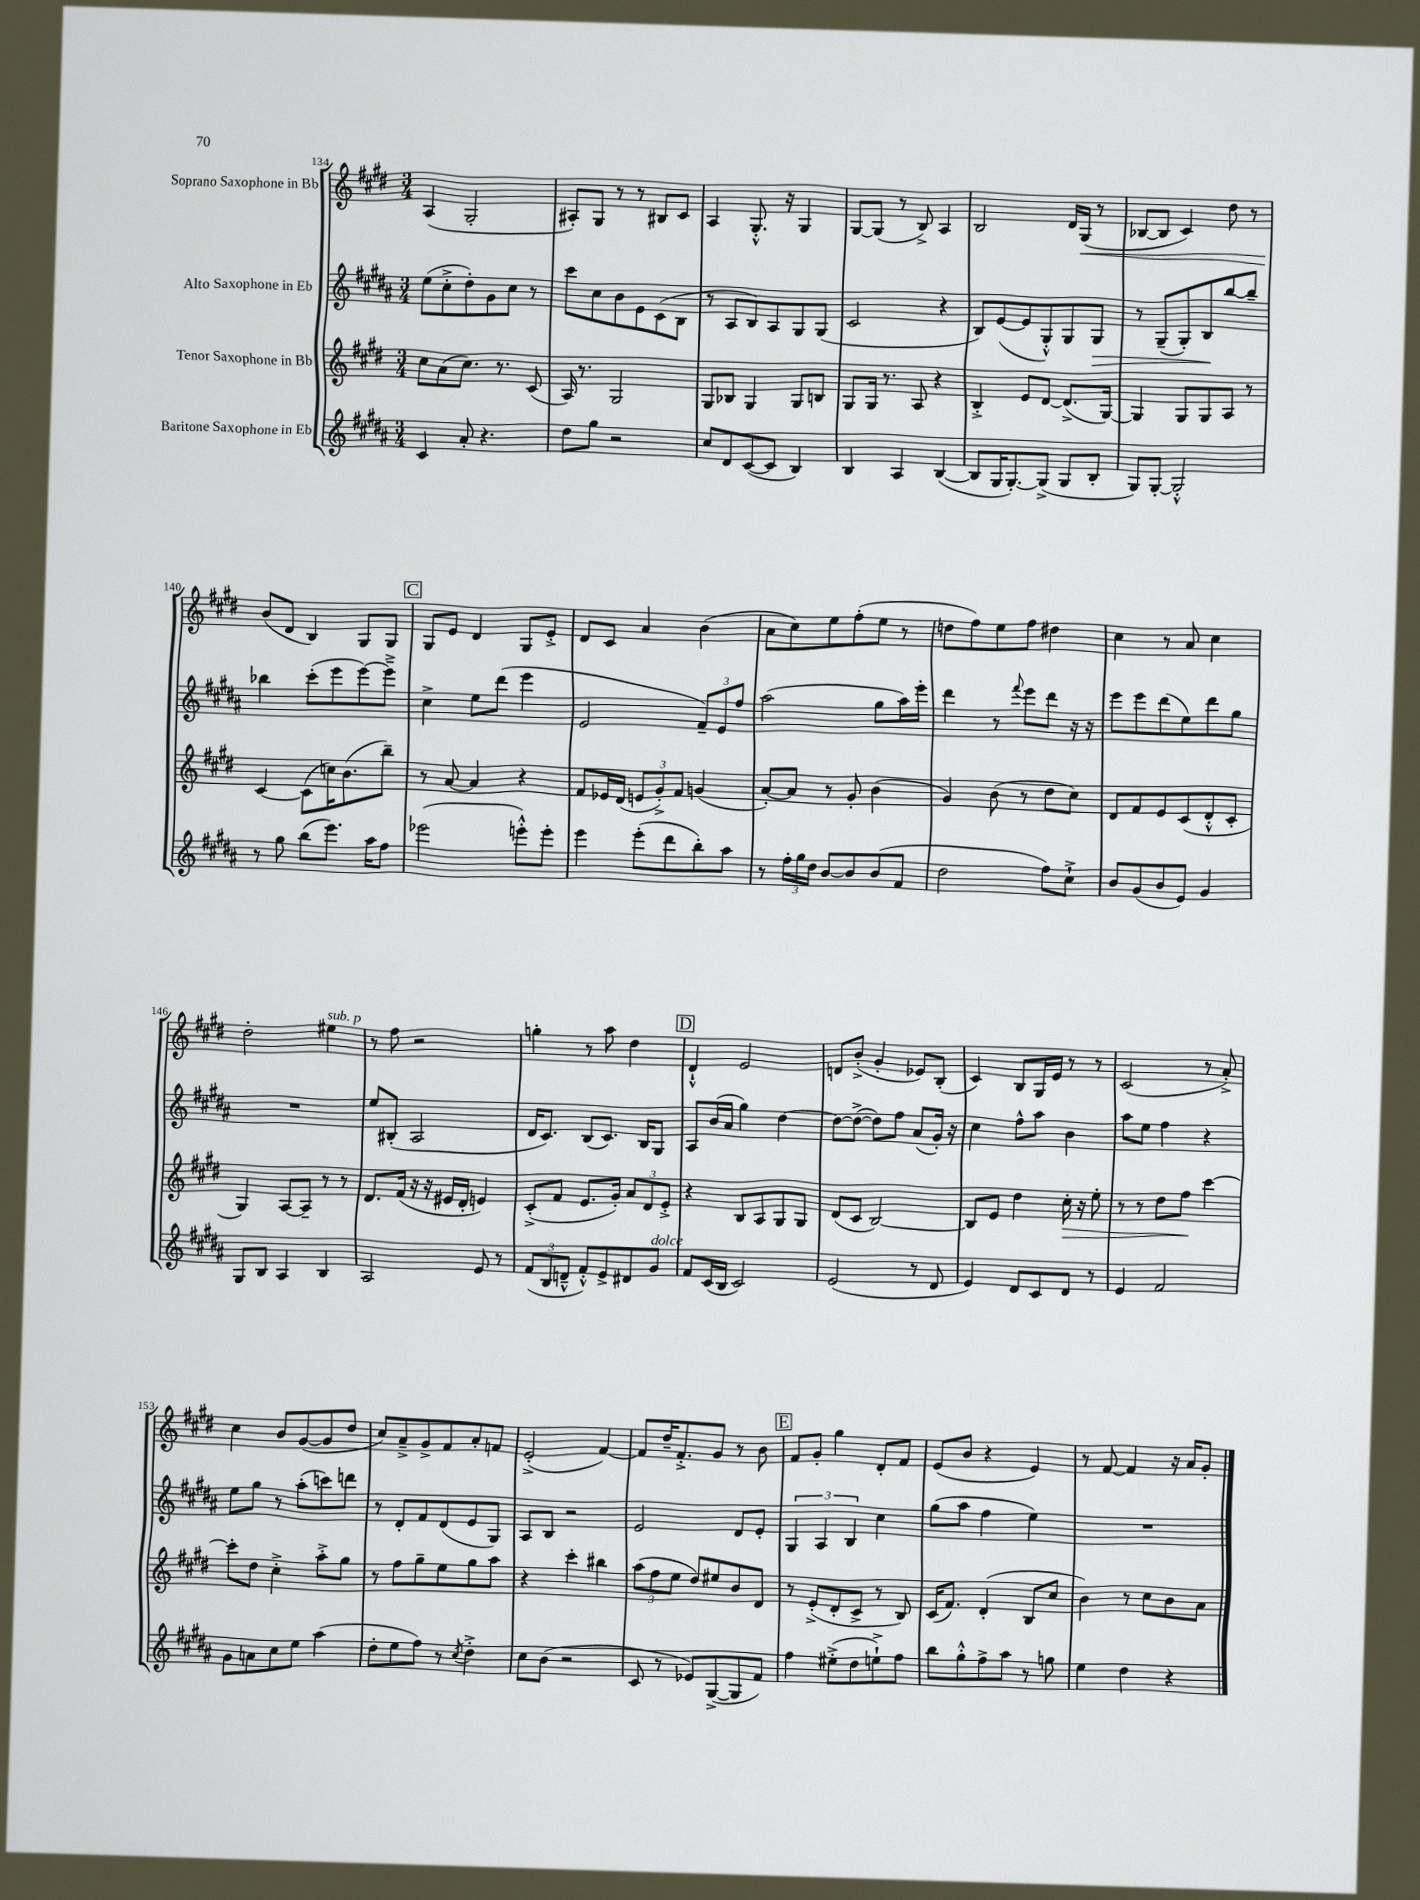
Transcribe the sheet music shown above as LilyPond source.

<<
\new StaffGroup <<
\new Staff = "s0" \with { instrumentName = "Soprano Saxophone in Bb" } {
    \clef treble \key e \major \numericTimeSignature \time 3/4
    a4( gis2-. |
    ais8-.) gis8 r8 r8 bis8 cis'8 |
    a4 gis8.-.-^ r16 gis4 |
    gis8~ gis8( r8 b8->) a4 |
    b2 dis'16 gis16\<( r8 |
    bes8~ bes8 cis'4) dis''8 r8 |
    b'8\!( dis'8 b4) gis8 gis8 |
    \mark \markup { \box "C" } gis8 e'8 dis'4 gis8 e'8-.-> |
    dis'8 cis'8 a'4 b'4( |
    a'8 cis''8) e''8 fis''8-.( e''8 r8 |
    d''8 fis''8) e''8 fis''8 dis''4 |
    cis''4 r8 a'8 cis''4 |
    dis''2-. eis''4^\markup { \italic "sub. p" } |
    r8 fis''8 r2 |
    g''4-. r8 a''8 dis''4 |
    \mark \markup { \box "D" } dis'4-!-^ e'2 |
    d'8 b'8-.->( gis'4-. ees'8) b8-.( |
    cis'4) b8 gis16 e'16 r8 r8 |
    cis'2( r8 a'8-.->) |
    cis''4 b'8 gis'8~( gis'8 dis''8 |
    cis''8) a'8---> gis'8-> fis'8 a'8-. f'8 |
    e'2-.->( fis'4~) |
    fis'8 dis''16-- fis'8.-.-> gis'8 r8 b'8 |
    \mark \markup { \box "E" } fis'8 gis'8-. gis''4 dis'8-. fis'8 |
    e'8( b'8 r4 e'4) |
    r8 fis'8~ fis'4 r16 a'16 gis'8-. \bar "|." |
}
\new Staff = "s1" \with { instrumentName = "Alto Saxophone in Eb" } {
    \clef treble \key b \major \numericTimeSignature \time 3/4
    e''8( cis''8-.-> dis''8-.) gis'8 cis''8 r8 |
    cis'''8 cis''8 b'8 e'8 cis'8( b8 |
    r8 ais8 b8) ais8 gis8 gis8( |
    cis'2 r4 |
    b8) e'8~( e'8 gis8-.-^) gis8 gis8\> |
    r8 gis8--( gis8-.) b8\! b''8~ b''8-- |
    bes''4 cis'''8-.( e'''8 e'''8~) e'''8---> |
    \mark \markup { \box "C" } cis''4-> e''8 dis'''8( e'''4 |
    e'2 \tuplet 3/2 { fis'8--) e'8 fis''8 } |
    ais''2( gis''8 ais''16) e'''16-. |
    dis'''4 r8 \appoggiatura { fis'''8 } e'''8 dis'''8 r16 r16 |
    e'''8 e'''8 dis'''8( e''8) dis'''8 gis''8 |
    R2. |
    e''8 bis8-.( ais2 |
    dis'16 cis'8.) b8( cis'8.) b16 gis8 |
    \mark \markup { \box "D" } ais8 b'16( ais'16 gis''4) dis''4~ |
    dis''8~ dis''8~->( dis''8) fis''8 ais'8( gis'16-.) r16 |
    cis''4 fis''8-^ ais''8 b'4 |
    ais''8 e''8 fis''4 r4 |
    e''8 gis''8 r8 ais''8-.( c'''8) d'''8 |
    r8 dis'8-. fis'8 dis'8( e'8 gis8) |
    ais8 b8 r2 |
    e'2 dis'8 e'8-. |
    \mark \markup { \box "E" } \tuplet 3/2 { gis4 ais4 b4 } cis''4 |
    gis''8( ais''8 fis''4 e''4) |
    R2. \bar "|." |
}
\new Staff = "s2" \with { instrumentName = "Tenor Saxophone in Bb" } {
    \clef treble \key e \major \numericTimeSignature \time 3/4
    cis''8 a'8( cis''8.) r8. cis'8( |
    a16) r8. gis2 |
    gis8 bes8 gis4 gis8 b8 |
    gis8 gis16 r8. a8 r4 |
    b4-.-> e'8 dis'8~ dis'8.->( gis16~) |
    gis4 gis8 gis8 a8 r8 |
    cis'4~ cis'8( c''16) b'8.( b''8--) |
    \mark \markup { \box "C" } r8 a'8~ a'4 r4 |
    fis'8 ees'16 dis'16( \tuplet 3/2 { e'8 gis'8-.->) fis'8 } g'4( |
    a'8~-.) a'8 r8 gis'8-. b'4( |
    gis'4) b'8( r8 dis''8 cis''8) |
    dis'8 fis'8 e'8 cis'8( dis'8-.-^ cis'8-. |
    gis4) a8~ a8-- r8 r8 |
    dis'8. fis'16( r16 r16 eis'16 dis'16-. e'4) |
    cis'8-.->( fis'8 e'8. gis'16-.) \tuplet 3/2 { a'8 dis'8 e'8-.-> } |
    \mark \markup { \box "D" } r4 b8 a8 gis8 gis8 |
    dis'8( cis'8 b2~) |
    b8 e'8 dis''4 cis''16-.\> r16 e''8-. |
    r8 r8 dis''8 fis''8\! cis'''4~ |
    cis'''8-. dis''8 cis''4-.-> a''8-.-> gis''8 |
    r8 fis''8 gis''8-- e''8 gis''8 a''8 |
    r4 cis'''4-. bis''4 |
    \tuplet 3/2 { a''8( fis''8 e''8 } dis''8) eis''8 b'8 dis'8 |
    \mark \markup { \box "E" } r8 e'8-.->( dis'8-. cis'8-> r8 b8) |
    cis'16( fis'8.) dis'4-.( b8 cis''8 |
    b'4) r8 cis''8 b'8 a'8 \bar "|." |
}
\new Staff = "s3" \with { instrumentName = "Baritone Saxophone in Eb" } {
    \clef treble \key b \major \numericTimeSignature \time 3/4
    cis'4 ais'8-. r4. |
    dis''8 gis''8 r2 |
    cis''8 dis'8 cis'8~( cis'8 b4) |
    b4 ais4 b4~( |
    b8 gis16 gis8.~-.) gis8->( gis8 b8-. |
    gis8) gis8~-. gis2-.-^ |
    r8 gis''8 b''8( e'''8.) ais''16 fis''8 |
    \mark \markup { \box "C" } ees'''2( e'''8-.-^) e'''8-. |
    e'''4 e'''8-.( dis'''8 b''8-.) ais''8 |
    r8 \tuplet 3/2 { fis''16-. gis''16 dis''16 } b'8~ b'8 b'8( fis'8 |
    dis''2 fis''8) cis''8-!-> |
    b'8 gis'8( b'8 e'8) gis'4 |
    gis8 b8 ais4 b4 |
    ais2 e'8 r8 |
    \tuplet 3/2 { fis'8( b8 d'8---^ } fis'8-.-^) e'8-> dis'8 gis'8^\markup { \italic "dolce" } |
    \mark \markup { \box "D" } fis'8 cis'16( b16 cis'2) |
    e'2( r8 dis'8 |
    e'4) dis'8 cis'8 dis'8 r8 |
    e'4 fis'2 |
    gis'8 a'8 cis''8 e''8 ais''4( |
    dis''8-. e''8 fis''8) r8 \acciaccatura { cis''8 } dis''4-.-> |
    cis''8 b'8( r2 |
    cis'8 r8 ees'8) gis8~->( gis8 fis'8) |
    \mark \markup { \box "E" } fis''4 eis''8-.->( dis''8 e''8-!->) fis''8 |
    b''8 gis''8-.-^ fis''8-> ais''8 r8 g''8 |
    e''4 dis''4 r4 \bar "|." |
}
>>
>>
\layout { \context { \Score currentBarNumber = #134 } }
